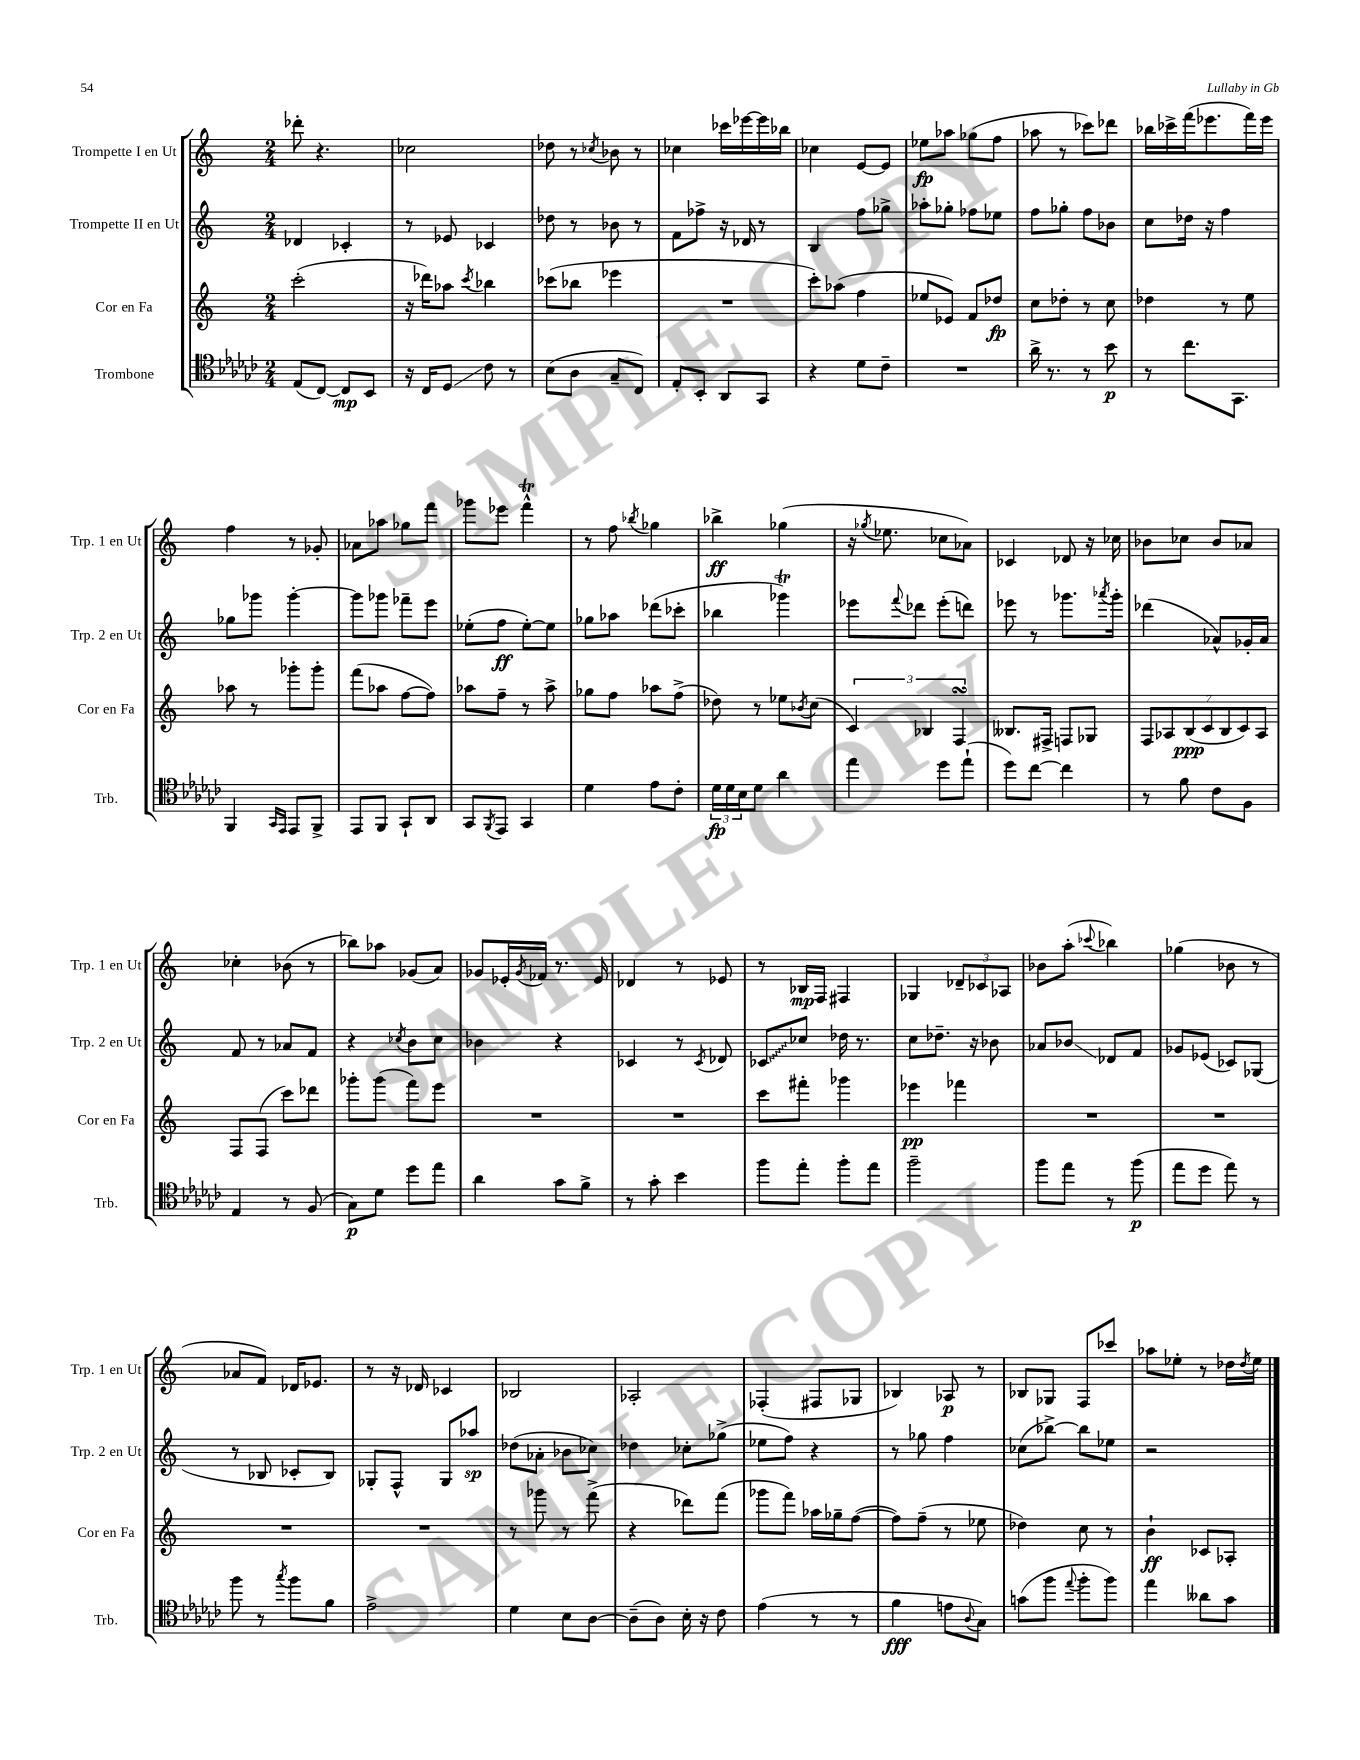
<<
\new StaffGroup <<
\new Staff = "s0" \with { instrumentName = "Trompette I en Ut" shortInstrumentName = "Trp. 1 en Ut" } {
    \clef treble \key c \major \numericTimeSignature \time 2/4
    des'''8-. r4. |
    ces''2 |
    des''8 r8 \acciaccatura { ces''8 } bes'8 r8 |
    ces''4 ces'''16 ees'''16~ ees'''16 bes''16 |
    ces''4 e'8~ e'8 |
    ees''8\fp aes''8 ges''8( f''8 |
    aes''8 r8 ces'''8) des'''8 |
    bes''16 ces'''16-> f'''16( ees'''8. f'''16) ees'''16 |
    f''4 r8 ges'8-. |
    aes'8 aes''8 ges''8 f'''8 |
    ges'''8 ees'''8 f'''4-^\trill |
    r8 f''8 \acciaccatura { bes''8 } ges''4 |
    bes''4->\ff ges''4( |
    r16 \acciaccatura { ges''8 } ees''8. ces''8 aes'8) |
    ces'4 des'8 r16 ces''16 |
    bes'8 ces''8 bes'8 aes'8 |
    ces''4-. bes'8( r8 |
    bes''8) aes''8 ges'8( a'8) |
    ges'8 ees'16-. \acciaccatura { ges'8 } fes'16 r8. ees'16 |
    des'4 r8 ees'8 |
    r8 bes16\mp f16 fis4 |
    ges4 \tuplet 3/2 { des'8-- ces'8 aes8 } |
    bes'8 a''8-.( \appoggiatura { ces'''8 } bes''4) |
    ges''4( bes'8 r8 |
    aes'8 f'8) des'16 ees'8. |
    r8 r16 des'16 ces'4 |
    bes2 |
    aes2-. |
    fes4-.( fis8 ges8 |
    bes4) aes8\p r8 |
    bes8 ges8 f8 ces'''8 |
    aes''8 ees''8-. r8 des''16 \acciaccatura { des''8 } ees''16 \bar "|." |
}
\new Staff = "s1" \with { instrumentName = "Trompette II en Ut" shortInstrumentName = "Trp. 2 en Ut" } {
    \clef treble \key c \major \numericTimeSignature \time 2/4
    des'4 ces'4-. |
    r8 ees'8 ces'4 |
    des''8 r8 bes'8 r8 |
    f'8 fes''8-> r16 des'16 r8 |
    b4 f''8 ges''8-> |
    aes''8-. ges''8-. fes''8 ees''8 |
    f''8 ges''8-. f''8 bes'8 |
    c''8 des''16 r16 f''4 |
    ges''8 ges'''8 ges'''4~-. |
    ges'''8 ges'''8 fes'''8-- e'''8 |
    ees''8-.( f''8\ff ees''8~-.) ees''8 |
    ges''8 aes''8 des'''8( ces'''8-. |
    bes''4 ges'''4\trill) |
    ees'''8 \appoggiatura { f'''8 } des'''8 ees'''8-.( d'''8) |
    ees'''8 r8 ges'''8. \acciaccatura { aes'''8 } ges'''16-. |
    des'''4( aes'8-^) ges'16-. aes'16 |
    f'8 r8 aes'8 f'8 |
    r4 \acciaccatura { ces''8 } b'8 ces''8 |
    bes'4 r4 |
    ces'4 r8 \acciaccatura { ces'8 } des'8 |
    \once \override Glissando.style = #'zigzag ces'8\glissando ces''8 des''16 r8. |
    c''8 des''8.-- r16 bes'8 |
    aes'8 bes'8\glissando des'8 f'8 |
    ges'8 ees'8( ces'8) ges8( |
    r8 bes8 ces'8-. bes8) |
    ges8-. f8-^ ges8 aes''8\sp |
    des''8( aes'8-. bes'8 ces''8) |
    des''4 ces''8-. ges''8->( |
    ees''8 f''8) r4 |
    r8 ges''8 f''4 |
    ces''8( bes''8~->) bes''8 ees''8 |
    r2 \bar "|." |
}
\new Staff = "s2" \with { instrumentName = "Cor en Fa" shortInstrumentName = "Cor en Fa" } {
    \clef treble \key c \major \numericTimeSignature \time 2/4
    c'''2-.( |
    r16 des'''16) aes''8 \acciaccatura { c'''8 } bes''4 |
    ces'''8( bes''8 ees'''4 |
    R2 |
    c'''8-.) aes''8( f''4 |
    ees''8 ees'8) f'8 des''8\fp |
    c''8 des''8-. r8 c''8 |
    des''4 r8 e''8 |
    aes''8 r8 ges'''8-. ges'''8-. |
    f'''8( aes''8 f''8~ f''8) |
    aes''8 f''8-- r8 aes''8-> |
    ges''8 f''8 aes''8 f''8->( |
    des''8) r8 ees''8 \acciaccatura { bes'8 } c''8( |
    \tuplet 3/2 { c'4) bes4 f4\turn } |
    beses8. fis16-> f8 ges8 |
    \tuplet 7/4 { f8 aes8 b8\ppp( c'8 b8 c'8) aes8 } |
    f8 f8( c'''8) des'''8 |
    ges'''8-. ges'''8( f'''8) e'''8 |
    R2 |
    R2 |
    c'''8 fis'''8-. ges'''4 |
    ees'''4\pp fes'''4 |
    R2 |
    R2 |
    R2 |
    R2 |
    r8 ges'''8 r8 f'''8->( |
    r4 des'''8) f'''8( |
    ges'''8 f'''8) aes''16 ges''16-- f''8~( |
    f''8) f''8--( r8 ees''8 |
    des''4) c''8 r8 |
    b'4-!\ff ces'8 aes8-. \bar "|." |
}
\new Staff = "s3" \with { instrumentName = "Trombone" shortInstrumentName = "Trb." } {
    \clef tenor \key ges \major \numericTimeSignature \time 2/4
    ees8( ces8~) ces8\mp bes,8 |
    r16 ces16 des8\glissando ces'8 r8 |
    bes8( aes8 ges8-- ces8) |
    ees8-. bes,8-. aes,8 ges,8 |
    r4 des'8 ces'8-- |
    R2 |
    aes'16-> r8. r8 bes'8\p |
    r8 ces''8. ges,8. |
    f,4 \grace { ges,16 ees,16 } ees,8 f,8-> |
    ees,8 f,8 ges,8-! aes,8 |
    ges,8 \acciaccatura { f,8 } ees,8 ges,4 |
    des'4 ees'8 ces'8-. |
    \tuplet 3/2 { des'16\fp des'16 bes16 } des'8 aes'4 |
    ees''4 des''8 ees''8-!( |
    des''8) ces''8~ ces''4 |
    r8 f'8 ces'8 f8 |
    ees4 r8 f8( |
    ges8\p) des'8 des''8 ees''8 |
    aes'4 ges'8 f'8-> |
    r8 ges'8-. bes'4 |
    f''8 ees''8-. f''8-. ees''8 |
    f''2-- |
    f''8 ees''8 r8 f''8\p( |
    ees''8 des''8 ees''8) r8 |
    f''8 r8 \acciaccatura { ges''8 } f''8 f'8 |
    ees'2-> |
    des'4 bes8 aes8~ |
    aes8--( aes8) bes16-. r16 ces'8 |
    ees'4( r8 r8 |
    f'4\fff e'8 \appoggiatura { aes8 } ges8) |
    g'8( f''8 \appoggiatura { ees''8 } f''8-. f''8) |
    ees''4 aeses'8 ges'8 \bar "|." |
}
>>
>>
\layout { \context { \Score \remove "Bar_number_engraver" } }
